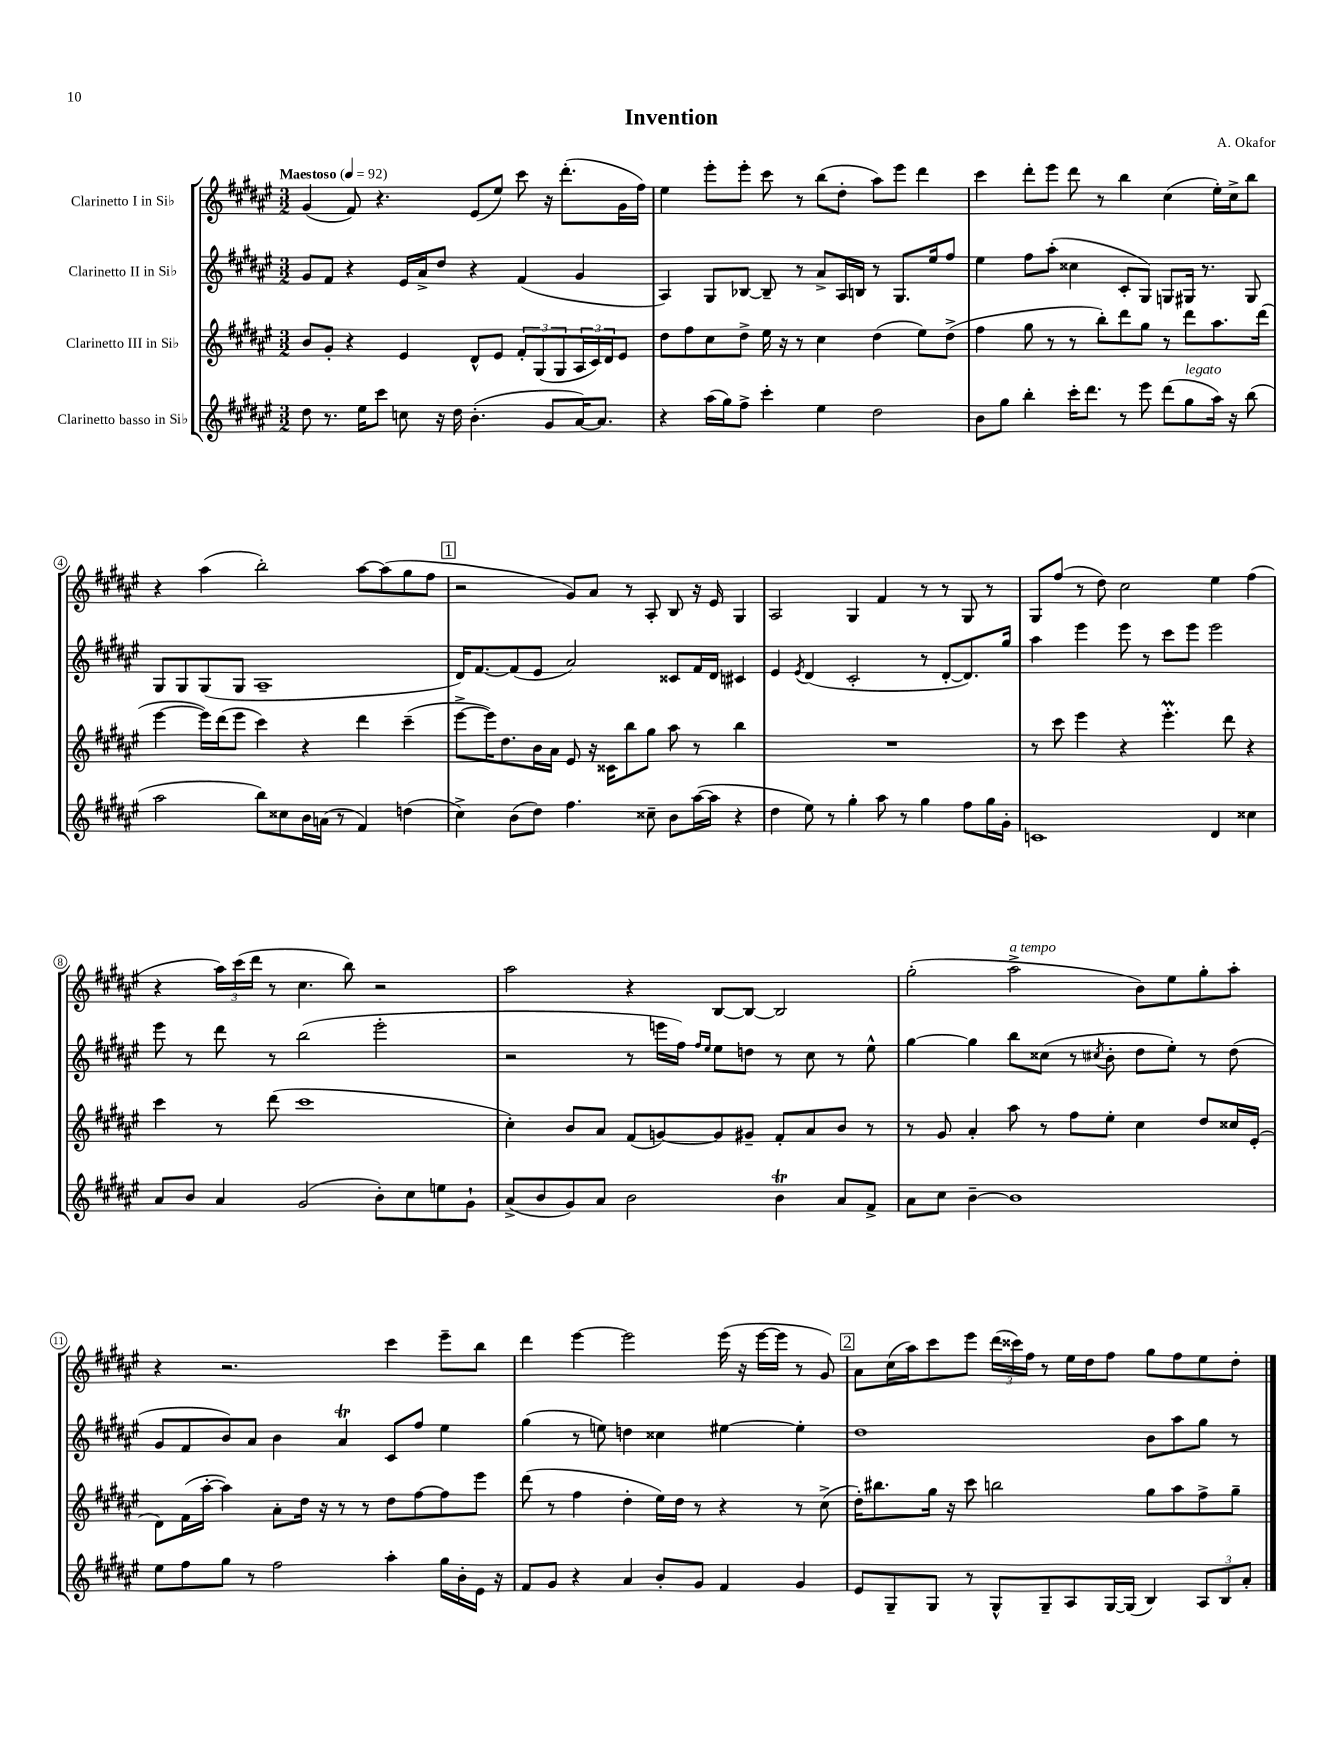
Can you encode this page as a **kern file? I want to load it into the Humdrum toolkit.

**kern	**kern	**kern	**kern
*staff4	*staff3	*staff2	*staff1
*clefG2	*clefG2	*clefG2	*clefG2
*k[f#c#g#d#a#e#]	*k[f#c#g#d#a#e#]	*k[f#c#g#d#a#e#]	*k[f#c#g#d#a#e#]
*M3/2	*M3/2	*M3/2	*M3/2
*MM92	*MM92	*MM92	*MM92
8dd#\	8b/L	8g#/L	(4g#/
8.r	8g#'/J	8f#/J	.
.	4r	4r	8f#/)
16ee#\LK	.	.	.
8ccc#\J	.	.	4.r
8cc\	4e#/	16e#/LL	.
.	.	16a#^/J	.
16r	.	8dd#/J	.
16dd#\	.	.	.
(4.b'\	8d#^^/L	4r	(8e#/L
.	8e#/J	.	8ee#/J)
.	12f#'/L	(4f#/	8ccc#\
.	(12G#/	.	.
8g#/L	.	.	16r
.	12G#/	.	.
.	.	.	(8.ddd#'\L
[16a#/K)	24A#/L	4g#/	.
.	24c#/)	.	.
8.a#/]J	.	.	.
.	24d#/J	.	.
.	8e#/J	.	16g#\L
.	.	.	16ff#\JJ)
=	=	=	=
4r	8dd#\L	4A#/)	4ee#\
.	8ff#\	.	.
(16aa#\LL	8cc#\	8G#/L	8eee#'\L
16gg#\J)	.	.	.
8ff#^\J	8dd#^\J	[8B-/J	8eee#'\J
4ccc#'\	16ee#\	8B-~/]	8ccc#\
.	16r	.	.
.	8r	8r	8r
4ee#\	4cc#\	8a#^/L	(8bb\L
.	.	16A#/L	8dd#'\J
.	.	16B/JJ	.
2dd#\	(4dd#\	8r	8aa#\L)
.	.	8.G#/L	8eee#\J
.	8ee#\L)	.	4ddd#\
.	.	16ee#/k	.
.	(8dd#^\J	8ff#/J	.
=	=	=	=
8b\L	4ff#\	4ee#\	4ccc#\
8gg#\J	.	.	.
4bb'\	8gg#\	8ff#\L	8ddd#'\L
.	8r	(8aa#'\J	8eee#\J
16ccc#'\LK	8r	4cc##\	8ddd#\
8.ddd#\J	.	.	.
.	8bb'\L)	.	8r
8r	8ddd#\	8c#'/L	4bb\
8eee#\	8gg#\J	8G#/J)	.
(8ddd#\L	8r	8G/L	(4cc#\
8gg#\	8ddd#\L	16G#/Jk	.
.	.	8.r	.
16aa#\Jk)	8.aa#\	.	16ee#'\LL)
16r	.	.	16cc#^\J
(8bb\	.	8G#/	8bb\J
.	(16ddd#\Jk	.	.
=	=	=	=
2aa#\	[4eee#\	8G#/L	4r
.	.	8G#/	.
.	16eee#\]LL)	(8G#/	(4aa#\
.	(16ddd#\J	.	.
.	8eee#\J	8G#/J	.
8bb\L)	4ccc#\)	1A#~	2bb'\)
8cc##\	.	.	.
16b\L	4r	.	.
(16a\JJ	.	.	.
8r	.	.	.
4f#/)	4ddd#\	.	[8aa#\L
.	.	.	(8aa#\]
(4dd\	(4ccc#~\	.	8gg#\
.	.	.	8ff#\J
=	=	=	=
4cc#^\)	[8eee#^\L	16d#/LK)	2r
.	.	[8.f#/	.
.	16eee#\]K)	.	.
.	8.dd#\	.	.
(8b\L	.	(8f#/]	.
8dd#\J)	16b\L	8e#/J	.
.	16a#\JJ	.	.
4.ff#\	8e#/	2a#/)	8g#/L)
.	16r	.	8a#/J
.	16c##\LK	.	.
.	8bb\	.	8r
8cc##~\	8gg#\J	.	8A#'/
8b\L	8aa#\	8c##/L	8B/
([16aa#\L	8r	16f#/L	16r
16aa#\]JJ	.	16d#/JJ	16e#/
4r	4bb\	4c#/	4G#/
=	=	=	=
4dd#\	1.r	4e#/	2A#/
.	.	8qe#/	.
8ee#\)	.	(4d#/	.
8r	.	.	.
4gg#'\	.	2c#'/	4G#/
8aa#\	.	.	4f#/
8r	.	.	.
4gg#\	.	8r	8r
.	.	[8d#'/L	8r
8ff#\L	.	8.d#/])	8G#/
16gg#\L	.	.	8r
16g#'\JJ	.	16gg#/Jk	.
=	=	=	=
1c	8r	4aa#\	8G#/L
.	8ccc#\	.	(8ff#/J
.	4eee#\	4eee#\	8r
.	.	.	8dd#\)
.	4r	8eee#\	2cc#\
.	.	8r	.
.	4.eee#'\	8ccc#\L	.
.	.	8eee#\J	.
4d#/	.	2eee#\	4ee#\
.	8ddd#\	.	.
4cc##\	4r	.	(4ff#\
=	=	=	=
8a#/L	4ccc#\	8eee#\	4r
8b/J	.	8r	.
4a#/	8r	8ddd#\	24aa#\LL)
.	.	.	(24ccc#\
.	.	.	24ddd#\JJ
.	(8ddd#\	8r	8r
(2g#/	1ccc#	(2bb\	4.cc#\
.	.	.	8bb\)
8b'\L)	.	2eee#'\	2r
8cc#\	.	.	.
8ee\	.	.	.
8g#`\J	.	.	.
=	=	=	=
(8a#^/L	4cc#'\)	2r	2aa#\
8b/	.	.	.
8g#/)	8b/L	.	.
8a#/J	8a#/J	.	.
2b\	(8f#/L	8r	4r
.	[8g/)	16eee\LL	.
.	.	16ff#\JJ)	.
.	.	16qqff#/LL	.
.	.	16qqee#/JJ	.
.	8g/]	8ee#\L	[8B/L
.	8g#~/J	8dd\J	8B/_J
4b\	8f#'/L	8r	2B/]
.	8a#/	8cc#\	.
8a#/L	8b/J	8r	.
8f#^/J	8r	8ee#^^\	.
=	=	=	=
8a#\L	8r	[4gg#\	(2gg#'\
8cc#\J	8g#/	.	.
[4b~\	4a#'/	4gg#\]	.
1b]	8aa#\	8bb\L	2aa#^\
.	8r	(8cc##\J	.
.	8ff#\L	8r	.
.	.	8qcc#/	.
.	8ee#'\J	8b'\	.
.	4cc#\	8dd#\L	8b\L)
.	.	8ee#'\J)	8ee#\
.	8dd#/L	8r	8gg#'\
.	16cc##/L	(8dd#\	8aa#'\J
.	(16e#'/JJ	.	.
=	=	=	=
8ee#\L	8d#\L)	8g#/L	4r
8ff#\	(16f#\L	8f#/	.
.	[16aa#'\JJ	.	.
8gg#\J	4aa#\])	8b/)	2.r
8r	.	8a#/J	.
2ff#\	8a#'\L	4b\	.
.	16dd#\Jk	.	.
.	16r	.	.
.	8r	4a#/	.
.	8r	.	.
4aa#'\	8dd#\L	8c#/L	4ccc#\
.	[8ff#\	8ff#/J	.
16gg#\LL	8ff#\]	4ee#\	8eee#~\L
16b'\	.	.	.
16e#\JJ	8eee#\J	.	8bb\J
16r	.	.	.
=	=	=	=
8f#/L	(8ddd#\	(4gg#\	4ddd#\
8g#/J	8r	.	.
4r	4ff#\	8r	[4eee#\
.	.	8ee\)	.
4a#/	4dd#'\	4dd\	2eee#\]
8b'/L	16ee#\LL)	4cc##\	.
.	16dd#\JJ	.	.
8g#/J	8r	.	.
4f#/	4r	[4ee#\	(16eee#\
.	.	.	16r
.	.	.	[16eee#\LL
.	.	.	16eee#\]JJ
4g#/	8r	4ee#'\]	8r
.	(8cc#^\	.	8g#/)
=	=	=	=
8e#/L	16dd#'\LK)	1dd#	8a#\L
.	8.bb#\	.	.
8G#~/	.	.	(16cc#\L
.	.	.	16aa#\J)
8G#/J	16gg#\Jk	.	8ccc#\
.	16r	.	.
8r	8ccc#\	.	8eee#\J
8G#^^/L	2bb\	.	(24ddd#\LL
.	.	.	24ccc##\)
.	.	.	24ff#\JJ
8G#~/	.	.	8r
8A#/	.	.	16ee#\LL
.	.	.	16dd#\J
[16G#/L	.	.	8ff#\J
(16G#/]JJ	.	.	.
4B/)	8gg#\L	8b\L	8gg#\L
.	8aa#\	8aa#\	8ff#\
12A#/L	8ff#^\	8gg#\J	8ee#\
12B/	.	.	.
.	8gg#~\J	8r	8dd#'\J
12a#'/J	.	.	.
==	==	==	==
*-	*-	*-	*-
